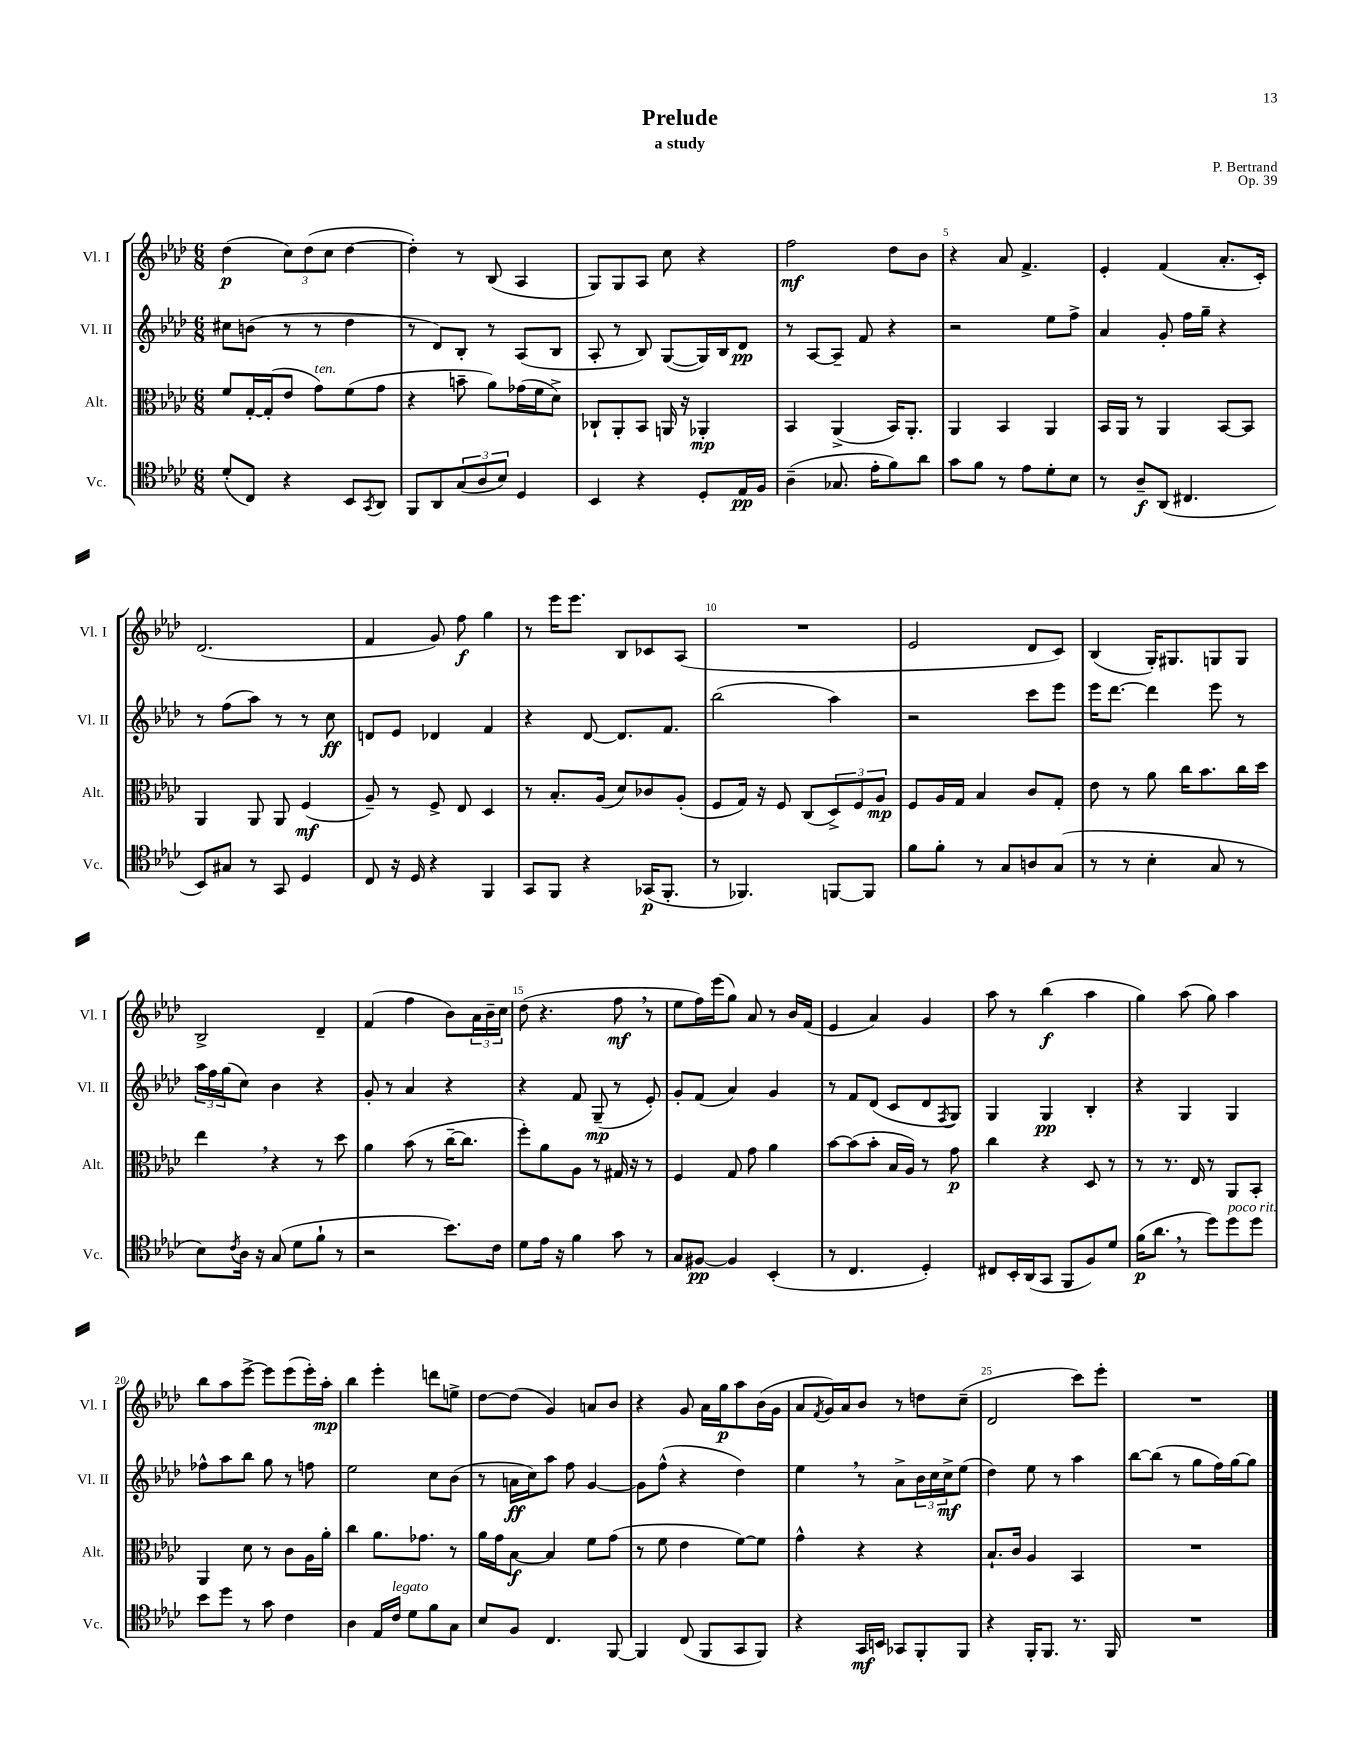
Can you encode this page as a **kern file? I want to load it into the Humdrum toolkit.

**kern	**kern	**kern	**kern
*staff4	*staff3	*staff2	*staff1
*clefC4	*clefC3	*clefG2	*clefG2
*k[b-e-a-d-]	*k[b-e-a-d-]	*k[b-e-a-d-]	*k[b-e-a-d-]
*M6/8	*M6/8	*M6/8	*M6/8
(8d-'	8f	8cc#	(4dd-
8C)	[16G'	(8b	.
.	(16G']	.	.
4r	8e-	8r	12cc)
.	.	.	(12dd-
.	8g)	8r	.
.	.	.	12cc
8BB-	(8f	4dd-	[4dd-
8qGG	.	.	.
8AA-	8g	.	.
=	=	=	=
8FF	4r	8r	4dd-'])
8AA-	.	8d-)	.
(12G	8b~	8B-'	8r
12A-	.	.	.
.	8a-)	8r	(8B-
12B-)	.	.	.
4D-	(16g-	(8A-	4A-
.	16f	.	.
.	8d-^)	8B-	.
=	=	=	=
4BB-	8C-`	8A-'	8G)
.	8AA-'	8r	8G
4r	8BB-	8B-)	8A-
.	16AA	([8G	8cc
.	16r	.	.
8D-'	4AA-'	16G])	4r
.	.	16B-	.
16E-	.	8d-	.
16F	.	.	.
=	=	=	=
(4A-~	4BB-	8r	2ff
.	.	[8A-	.
8.G-	(4AA-^	8A-~]	.
.	.	8f	.
16e-'	.	.	.
8f)	16BB-)	4r	8dd-
.	8.AA-'	.	.
8a-	.	.	8b-
=	=	=	=
8g	4AA-	2r	4r
8f	.	.	.
8r	4BB-	.	8a-
8e-	.	.	4.f^
8d-'	4AA-	8ee-	.
8B-	.	8ff^	.
=	=	=	=
8r	16BB-	4a-	4e-'
.	16AA-	.	.
8A-~	8r	.	.
(8AA-	4AA-	8g'	(4f
4.C#	.	16ff	.
.	.	16gg~	.
.	[8BB-	4r	8.a-'
.	8BB-]	.	.
.	.	.	16c')
=	=	=	=
8BB-)	4AA-	8r	(2.d-
8G#	.	(8ff	.
8r	8AA-	8aa-)	.
8GG	8AA-	8r	.
4D-	(4F	8r	.
.	.	8cc	.
=	=	=	=
8C	8A-~)	8d	4f
16r	8r	8e-	.
16D-	.	.	.
4r	8F^	4d-	8g)
.	8E-	.	8ff
4FF	4D-	4f	4gg
=	=	=	=
8GG	8r	4r	8r
8FF	8.B-'	.	16eee-
.	.	.	8.eee-
4r	.	[8d-	.
.	(16A-	.	.
.	8d-)	8.d-]	8B-
(16GG-	8c-	.	8c-
8.FF'	.	8.f	.
.	(8A-'	.	(8A-
=	=	=	=
8r	8F	(2bb-	2.r
4.FF-)	16G)	.	.
.	16r	.	.
.	8F	.	.
.	(8C	.	.
[8FF	12D-^)	4aa-)	.
.	12F	.	.
8FF]	.	.	.
.	12A-	.	.
=	=	=	=
8f	8F	2r	2e-
8f'	16A-	.	.
.	16G	.	.
8r	4B-	.	.
8G	.	.	.
8A	8c	8ccc	8d-
(8G	8G'	8eee-	8c)
=	=	=	=
8r	8e-	16eee-	(4B-
.	.	[8.ddd-	.
8r	8r	.	.
4B-'	8a-	4ddd-]	16G')
.	.	.	8.G#
.	16cc	.	.
.	8.b-	.	.
8G	.	8eee-	8G
8r	16cc	8r	8G
.	16dd-	.	.
=	=	=	=
8B-)	4ee-	24aa-	2B-^
.	.	24ff	.
.	.	(24gg	.
8qc	.	.	.
16A-	.	8cc)	.
16r	.	.	.
(8G	4r	4b-	.
8d-	.	.	.
8f`	8r	4r	4d-~
8r	8dd-	.	.
=	=	=	=
2r	4a-	8g'	(4f
.	.	8r	.
.	(8b-	4a-	4ff
.	8r	.	.
8.b-)	[16cc~	4r	8b-)
.	8.cc]	.	.
.	.	.	24a-
.	.	.	24b-~
16c	.	.	.
.	.	.	24cc
=	=	=	=
8d-	8ff')	4r	(8dd-
16e-	8a-	.	4.r
16r	.	.	.
4f	8A-	8f	.
.	8r	(8G~	.
8g	16G#	8r	8ff
.	16r	.	.
8r	8r	8e-')	8r
=	=	=	=
8G	4F	8g'	8ee-
[8F#	.	(8f	16ff)
.	.	.	(16eee-
4F#]	8G	4a-)	8gg)
.	8g	.	8a-
(4BB-'	4a-	4g	8r
.	.	.	16b-
.	.	.	(16f
=	=	=	=
8r	[8b-	8r	4e-
4.C	(8b-]	8f	.
.	8b-'	(8d-	4a-)
.	16B-	8c	.
.	16A-)	.	.
4D-')	8r	8d-	4g
.	.	8qF	.
.	8g	8G)	.
=	=	=	=
8C#	4cc	4G	8aa-
16BB-'	.	.	8r
(16AA-	.	.	.
8GG	4r	4G	(4bb-
8FF	.	.	.
8F)	8D-	4B-'	4aa-
8d-	8r	.	.
=	=	=	=
(16f	8r	4r	4gg)
8.a-	.	.	.
.	8.r	.	.
8r	.	4G	(8aa-
.	16E-	.	.
8dd-)	8r	.	8gg)
8dd-	8AA-	4G	4aa-
8dd-	8BB-'	.	.
=	=	=	=
8b-	4AA-	8ff-^^	8bb-
8dd-	.	8aa-	8aa-
8r	8d-	8bb-	[8eee-^
8g	8r	8gg	8eee-]
4c	8c	8r	(8eee-
.	16A-	8ff	16eee-')
.	16a-'	.	16aa-'
=	=	=	=
4A-	4cc	2ee-	4bb-
16E-	8.a-	.	4eee-'
16c	.	.	.
8d-	.	.	.
.	8.g-	.	.
8f	.	8cc	8ddd
8G	8r	(8b-	8ee^
=	=	=	=
8B-	16a-	8r	[8dd-
.	16g	.	.
8F	[8B-	16a	(8dd-]
.	.	16cc)	.
4.C	4B-]	8aa-	4g)
.	.	8ff	.
.	8f	[4g	8a
[8FF	(8g	.	8b-
=	=	=	=
4FF]	8r	8g]	4r
.	8f	(8ff^^	.
(8C	4e-	4r	8g
8FF	.	.	16a-
.	.	.	16gg
8GG	[8f)	4dd-)	8aa-
8FF)	8f]	.	(16b-
.	.	.	16g
=	=	=	=
4r	4g^^	4ee-	8a-
.	.	.	8qf
.	.	.	16g)
.	.	.	16a-
16GG	4r	8r	8b-
16BB	.	.	.
8GG-	.	8a-^	8r
8FF'	4r	24b-	8dd
.	.	24cc	.
.	.	24cc^	.
8FF	.	(8ee-	(8cc~
=	=	=	=
4r	8.B-`	4dd-)	2d-
.	16c	.	.
16FF'	4A-	8ee-	.
8.FF	.	.	.
.	.	8r	.
8.r	4BB-	4aa-	8ccc)
.	.	.	8eee-'
16FF	.	.	.
=	=	=	=
2.r	2.r	[8bb-	2.r
.	.	(8bb-]	.
.	.	8r	.
.	.	8gg	.
.	.	16ff)	.
.	.	[16gg	.
.	.	8gg]	.
==	==	==	==
*-	*-	*-	*-
